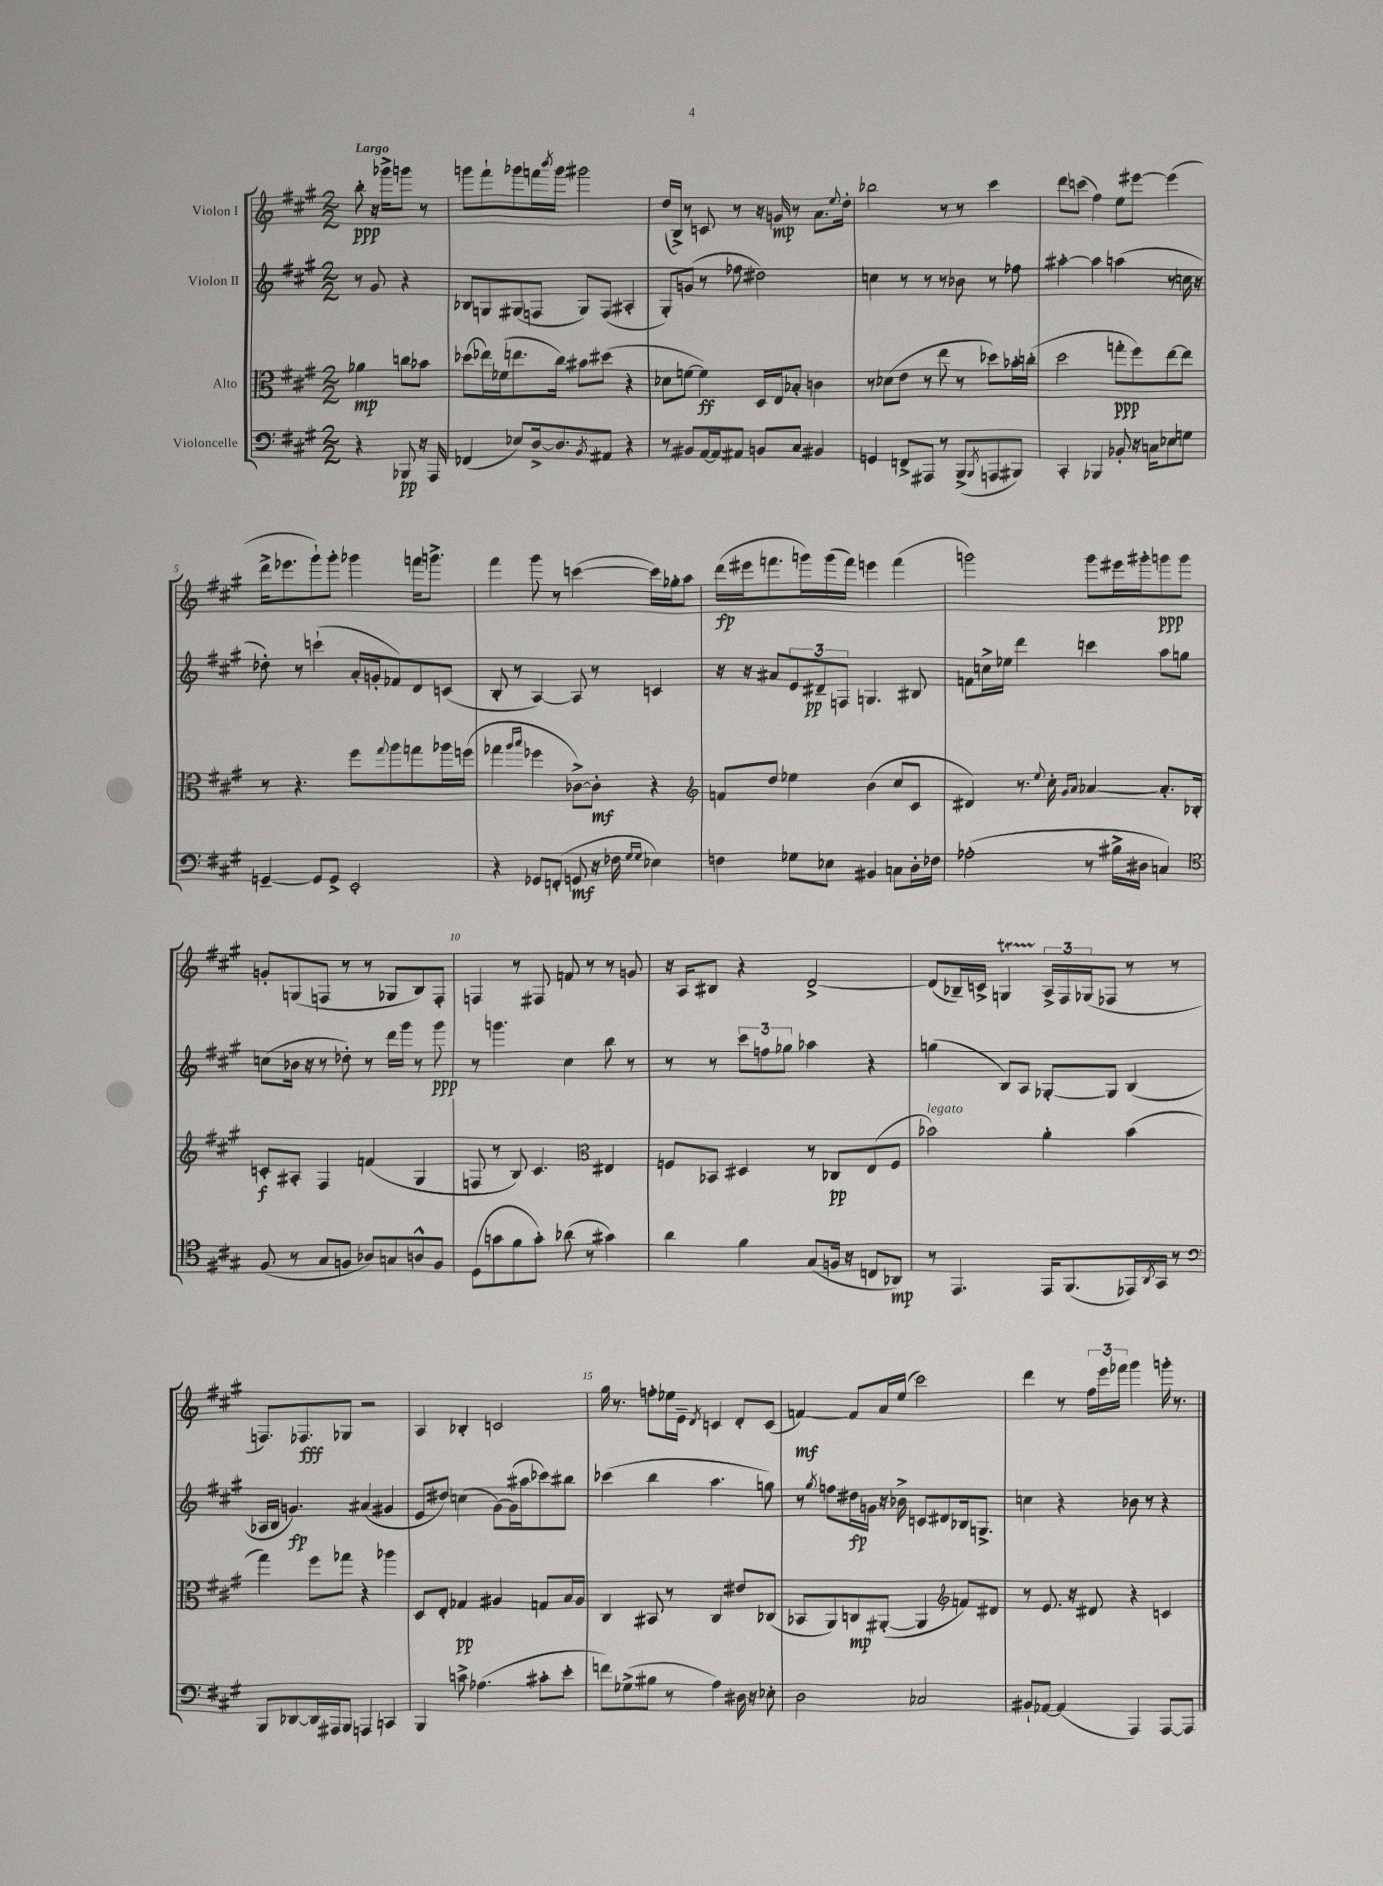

**kern	**dynam	**kern	**dynam	**kern	**dynam	**kern	**dynam
*part4	*part4	*part3	*part3	*part2	*part2	*part1	*part1
*staff4	*staff4	*staff3	*staff3	*staff2	*staff2	*staff1	*staff1
*I"Violoncelle	*	*I"Alto	*	*I"Violon II	*	*I"Violon I	*
*clefF4	*	*clefC3	*	*clefG2	*	*clefG2	*
*k[f#c#g#]	*	*k[f#c#g#]	*	*k[f#c#g#]	*	*k[f#c#g#]	*
*M2/2	*	*M2/2	*	*M2/2	*	*M2/2	*
=	=	=	=	=	=	=	=
!	!	!	!	!	!	!LO:TX:a:B:t=Largo	!
4r	.	4a-X\	mp	8r	.	8bb'\	ppp
.	.	.	.	8g#/	.	16r	.
.	.	.	.	.	.	16ggg-X^\KL	.
8BBB-X/	pp	8ccn\L	.	4r	.	8gggn\J	.
16r	.	8b-X\J	.	.	.	8r	.
16AAA/	.	.	.	.	.	.	.
=1	=1	=1	=1	=1	=1	=1	=1
(4FF-X/	.	(8dd-X\L	.	8B-X/L	.	8gggn\L	.
.	.	16ee-X\L)	.	8Gn/	.	8fff#`\	.
.	.	(16f-X\J	.	.	.	.	.
8E-X/L)	.	8.een\	.	(8G#X/	.	8ggg-X\	.
[16D^/k	.	.	.	8Fn/J	.	16fffn\L	.
.	.	.	.	.	.	8qbbb/	.
8.D/]	.	16cc#\Jk)	.	.	.	16ggg-\JJ	.
.	.	8b#X\L	.	8G#/L)	.	2ggg#X\	.
8qBB/	.	.	.	.	.	.	.
8AA#X/J	.	(8dd#X\J	.	(8F/J	.	.	.
4r	.	4r	.	4A#X'/	.	.	.
=2	=2	=2	=2	=2	=2	=2	=2
8r	.	8d-X\L	.	8G#'/L)	.	(16dd/LL	.
.	.	.	.	.	.	16B^/JJ)	.
8BB#X/L	.	[8fn\J	.	(8gn/J	.	8r	.
[16AA/L	.	4f\])	ff	8r	.	8cn/	.
16AA/J]	.	.	.	.	.	.	.
8AA#X/J	.	.	.	8ff-X\	.	8r	.
8BBn/L	.	16D/LL	.	2dd#X\)	.	16r	.
.	.	16E/J	.	.	.	16gn/	mp
8C#/J	.	8B-X'/J	.	.	.	8r	.
4BB#X/	.	4cn\	.	.	.	8.a\L	.
.	.	.	.	.	.	8qqee/	.
.	.	.	.	.	.	16dd'\Jk	.
=3	=3	=3	=3	=3	=3	=3	=3
4GGn/	.	8r	.	4ccn\	.	2bb-X\	.
.	.	(8d-X\L	.	.	.	.	.
8FFn^/L	.	8e\J	.	8r	.	.	.
8AAA#X/J	.	8r	.	8r	.	.	.
8r	.	8ee\	.	8r	.	8r	.
(8BBB^/L	.	8r	.	8b-X\	.	8r	.
8qBBB/	.	.	.	.	.	.	.
8AAAn/	.	8dd-X\L)	.	8r	.	4ccc#\	.
8BBB#X/J)	.	16b-X'\L	.	8ff-X\	.	.	.
.	.	(16ccn'\JJ	.	.	.	.	.
=4	=4	=4	=4	=4	=4	=4	=4
4CC#'/	.	2dd\	.	[4aa#X'\	.	8ddd\L	.
.	.	.	.	.	.	(8cccn\J	.
4BBB-X/	.	.	.	4aa#\]	.	4ff#\)	.
8BB-X'/	.	8ggn'\L	ppp	(4aan\	.	8ee\L	.
16r	.	8ff#\)	.	.	.	[8eee#X\J	.
16Cn\KL	.	.	.	.	.	.	.
8E-X\	.	[8ee\	.	8r	.	(4eee#\]	.
8Gn\J	.	8ee\J]	.	16ccn\	.	.	.
.	.	.	.	16r	.	.	.
!!LO:LB:g=z
=5	=5	=5	=5	=5	=5	=5	=5
[4GGn~/	.	8r	.	8dd-X'\)	.	16ddd^\KL	.
.	.	.	.	.	.	8.eee-X\	.
.	.	4.r	.	8r	.	.	.
8GG/L]	.	.	.	(4cccn`\	.	8ggg#`\)	.
8GG^/J	.	.	.	.	.	8ggg#'\J	.
2EE'/	.	8ff#\L	.	16a'/LL	.	4ggg-X\	.
.	.	.	.	16gn'/J	.	.	.
.	.	8qqgg#/	.	.	.	.	.
.	.	8aa\	.	8f-X/)	.	.	.
.	.	8ggn\	.	8d/	.	16fffn\KL	.
.	.	.	.	.	.	8.gggn^\J	.
.	.	16aa-X\L	.	(8cn/J	.	.	.
.	.	(16ffn\JJ	.	.	.	.	.
=6	=6	=6	=6	=6	=6	=6	=6
4r	.	4gg-X\	.	8B'/	.	4fff#\	.
.	.	.	.	8r	.	.	.
.	.	16qqaa/LL	.	.	.	.	.
.	.	16qqbb/JJ	.	.	.	.	.
8GG-X/L	.	4ff-X\	.	[4A/)	.	8ggg#\	.
(8FFn'/J	.	.	.	.	.	8r	.
8GGn/	mf	[8c-X^\L)	.	8A/]	.	([4cccn\	.
16r	.	8c-'\J]	mf	8r	.	.	.
16F-X\	.	.	.	.	.	.	.
16qqG#/LL	.	.	.	.	.	.	.
16qqG#/JJ	.	.	.	.	.	.	.
4E-X\)	.	4r	.	4cn/	.	16ccc\LL])	.
.	.	.	.	.	.	16gg-X'\J	.
.	.	.	.	.	.	8aa\J	.
=7	=7	=7	=7	=7	=7	=7	=7
*	*	*clefG2	*	*	*	*	*
4Fn\	.	8fn/L	.	16r	.	(16ddd\LL	fp
.	.	.	.	16r	.	16eee#X\J	.
.	.	8dd/J	.	8a#X/L	.	8.fffn\	.
8G-X\L	.	4ee-X\	.	12e/	.	.	.
.	.	.	.	.	.	16gggn\L)	.
.	.	.	.	12d#X~/	pp	.	.
8E-X\J	.	.	.	.	.	(16ggg\	.
.	.	.	.	12Fn/J	.	.	.
.	.	.	.	.	.	16fff\JJ)	.
4BB#X/	.	(4b\	.	4.Gn/	.	4eeen\	.
8Cn\L	.	8cc#/L	.	.	.	(4fff\	.
16D'\L	.	8c#/J	.	8B#X/	.	.	.
16F-X\JJ	.	.	.	.	.	.	.
=8	=8	=8	=8	=8	=8	=8	=8
(2A-X'\	.	4d#X/)	.	8fn\L	.	2gggn\)	.
.	.	.	.	16ccn^\L	.	.	.
.	.	.	.	16ee-X\JJ	.	.	.
.	.	8.r	.	4ddd\	.	.	.
.	.	8qqee/	.	.	.	.	.
.	.	16cc#'\	.	.	.	.	.
.	.	16qqg#/LL	.	.	.	.	.
.	.	16qqa/JJ	.	.	.	.	.
8r	.	[4a-X/	.	4cccn\	.	8ggg\L	.
16B#X^\LL	.	.	.	.	.	16eee#X\L	.
16D#X\JJ	.	.	.	.	.	16ggg#X'\J	.
4Cn/)	.	8.a-'/L]	.	8aa\L	.	8gggn\	ppp
.	.	.	.	8ggn\J	.	8ggg\J	.
.	.	16B-X'/Jk	.	.	.	.	.
!!LO:LB:g=z
=9	=9	=9	=9	=9	=9	=9	=9
*clefC4	*	*	*	*	*	*	*
(8F#/	.	8cn'/L	f	(8ccn\L	.	8gn'/L	.
8r	.	8A#X'/J	.	16b-X\Jk	.	(8Gn/	.
.	.	.	.	16r	.	.	.
8G#/L	.	4F#/	.	8r	.	8Fn/J	.
8Fn/J	.	.	.	8dd-X'\)	.	8r	.
8A-X/L)	.	(4fn/	.	8r	.	8r	.
8Gn/	.	.	.	16ddd\LL	.	8G-X/L	.
.	.	.	.	16ggg#\JJ	.	.	.
8An^^/	.	4G#/	.	8r	.	8B/)	.
8F/J	.	.	.	8ggg#\	ppp	8F'/J	.
=10	=10	=10	=10	=10	=10	=10	=10
(8D\L	.	8Fn/	.	8r	.	4Fn/	.
8gn\	.	8r	.	4.gggn\	.	.	.
8f#\	.	8B/)	.	.	.	8r	.
8g'\J)	.	4.c#/	.	.	.	8F#X/	.
(8a-X\	.	.	.	4cc#\	.	8fn/	.
8r	.	.	.	.	.	8r	.
*	*	*clefC3	*	*	*	*	*
4g#X\)	.	4E#X/	.	8bb\	.	8r	.
.	.	.	.	8r	.	8gn/	.
=11	=11	=11	=11	=11	=11	=11	=11
4a\	.	8Fn/L	.	8r	.	16r	.
.	.	.	.	.	.	16A/KL	.
.	.	8BB-X/J	.	8r	.	8B#X/J	.
4f#\	.	4D#X/	.	12ccc#\L	.	4r	.
.	.	.	.	12ffn\	.	.	.
.	.	.	.	12gg-X\J	.	.	.
(8G#/L	.	8r	.	4aa-X\	.	[2d^/	.
16Fn/Jk	.	8C-X/L	pp	.	.	.	.
16r	.	.	.	.	.	.	.
8Cn/L	.	(8E/	.	4r	.	.	.
8AA-X/J)	mp	8F/J	.	.	.	.	.
=12	=12	=12	=12	=12	=12	=12	=12
!	!	!LO:TX:a:i:t=legato	!	!	!	!	!
8r	.	2b-X\)	.	(4ggn\	.	(8d/L]	.
4.EE/	.	.	.	.	.	16B-X~/L)	.
.	.	.	.	.	.	16cn^/JJ	.
.	.	.	.	8B/L)	.	4GnT/	.
.	.	.	.	8A/J	.	.	.
16EE/KL	.	4a'\	.	[8G-X'/L	.	24A^/LL	.
.	.	.	.	.	.	24F#/	.
(8.FF#/	.	.	.	.	.	.	.
.	.	.	.	.	.	(24G-X/J	.
.	.	.	.	8G-/J]	.	8F-X/J	.
16EE-X/L)	.	(4b-\	.	(4B/	.	8r	.
8qAA/	.	.	.	.	.	.	.
16GG#/JJ	.	.	.	.	.	.	.
8r	.	.	.	.	.	8r	.
!!LO:LB:g=z
=13	=13	=13	=13	=13	=13	=13	=13
*clefF4	*	*	*	*	*	*	*
8BBB/L	.	4gg#\)	.	16A-X/LL	.	8.Fn/L)	.
.	.	.	.	16B/JJ	.	.	.
[8DD-X/	.	.	.	4.gn/)	fp	.	.
.	.	.	.	.	.	8.F-X/	fff
16DD-/L]	.	8ff#\L	.	.	.	.	.
16AAA#X/J	.	.	.	.	.	.	.
8BBB/J	.	8gg-X\J	.	.	.	8G-X/J	.
4AAAn/	.	4r	.	(4a#X/	.	2r	.
4CCn/	.	4aa-X\	.	4g#X/	.	.	.
=14	=14	=14	=14	=14	=14	=14	=14
4BBB/	.	8D/L	.	8e/L	.	4A/	.
.	.	8E'/J	.	8dd#X/J)	.	.	.
8cn^\	.	4G-X/	pp	(4ccn\	.	4B-X'/	.
(4.A-X\	.	.	.	.	.	.	.
.	.	4A#X/	.	[8g#\L)	.	2cn/	.
.	.	.	.	(16g#\L]	.	.	.
.	.	.	.	16aa#X\J	.	.	.
8c#X'\L	.	8Gn/L	.	8ccc-X\)	.	.	.
8e'\J	.	16B/L	.	8bb#X\J	.	.	.
.	.	16A#/JJ	.	.	.	.	.
=15	=15	=15	=15	=15	=15	=15	=15
8fn\L)	.	4C#/	.	(4ccc-X\	.	16gg#\	.
.	.	.	.	.	.	8.r	.
(8G-X^\	.	.	.	.	.	.	.
8B#X\J	.	8BB#X/	.	4bb\	.	8ffn'\L	.
8r	.	8r	.	.	.	16ee-X\L	.
.	.	.	.	.	.	16e~\JJ	.
.	.	.	.	.	.	8qd/	.
4A\)	.	4C#/	.	4.aa\	.	4cn/	.
16D#X\	.	8e#X/L	.	.	.	8d'/L	.
16r	.	.	.	.	.	.	.
8E-X'\	.	(8C-X/J	.	8ggn\)	.	(8c/J	.
=16	=16	=16	=16	=16	=16	=16	=16
2D\	.	8BB-X/L	.	8r	.	[4fn/)	mf
.	.	.	.	8qgg#/	.	.	.
.	.	8AA/)	.	8ffn\L	.	.	.
.	.	8Cn/	mp	16dd#X\L	fp	8f/L]	.
.	.	.	.	16gn\JJ	.	.	.
.	.	([8AA#X'/J	.	16r	.	16a/L	.
.	.	.	.	16b-X^\	.	(16ee/JJ	.
2C-X/	.	4AA#/]	.	8cn/L	.	2ccc#\)	.
.	.	.	.	8d#X/	.	.	.
*	*	*clefG2	*	*	*	*	*
.	.	8fn/L)	.	16B-X/k	.	.	.
.	.	.	.	8.Gn^/J	.	.	.
.	.	8d#X/J	.	.	.	.	.
=17	=17	=17	=17	=17	=17	=17	=17
8BB#X`/L	.	8r	.	4ccn\	.	4ddd\	.
[8AA-X/J	.	8.e/	.	.	.	.	.
(4AA-/]	.	.	.	4r	.	8r	.
.	.	16r	.	.	.	.	.
.	.	8d#X/	.	.	.	24ff#\LL	.
.	.	.	.	.	.	24eee\	.
.	.	.	.	.	.	24fff-X\JJ	.
4AAA/)	.	4r	.	8b-X\	.	4ggg#\	.
.	.	.	.	8r	.	.	.
[8AAA/L	.	4cn/	.	4r	.	16gggn'\	.
.	.	.	.	.	.	8.r	.
8AAA/J]	.	.	.	.	.	.	.
==	==	==	==	==	==	==	==
*-	*-	*-	*-	*-	*-	*-	*-
